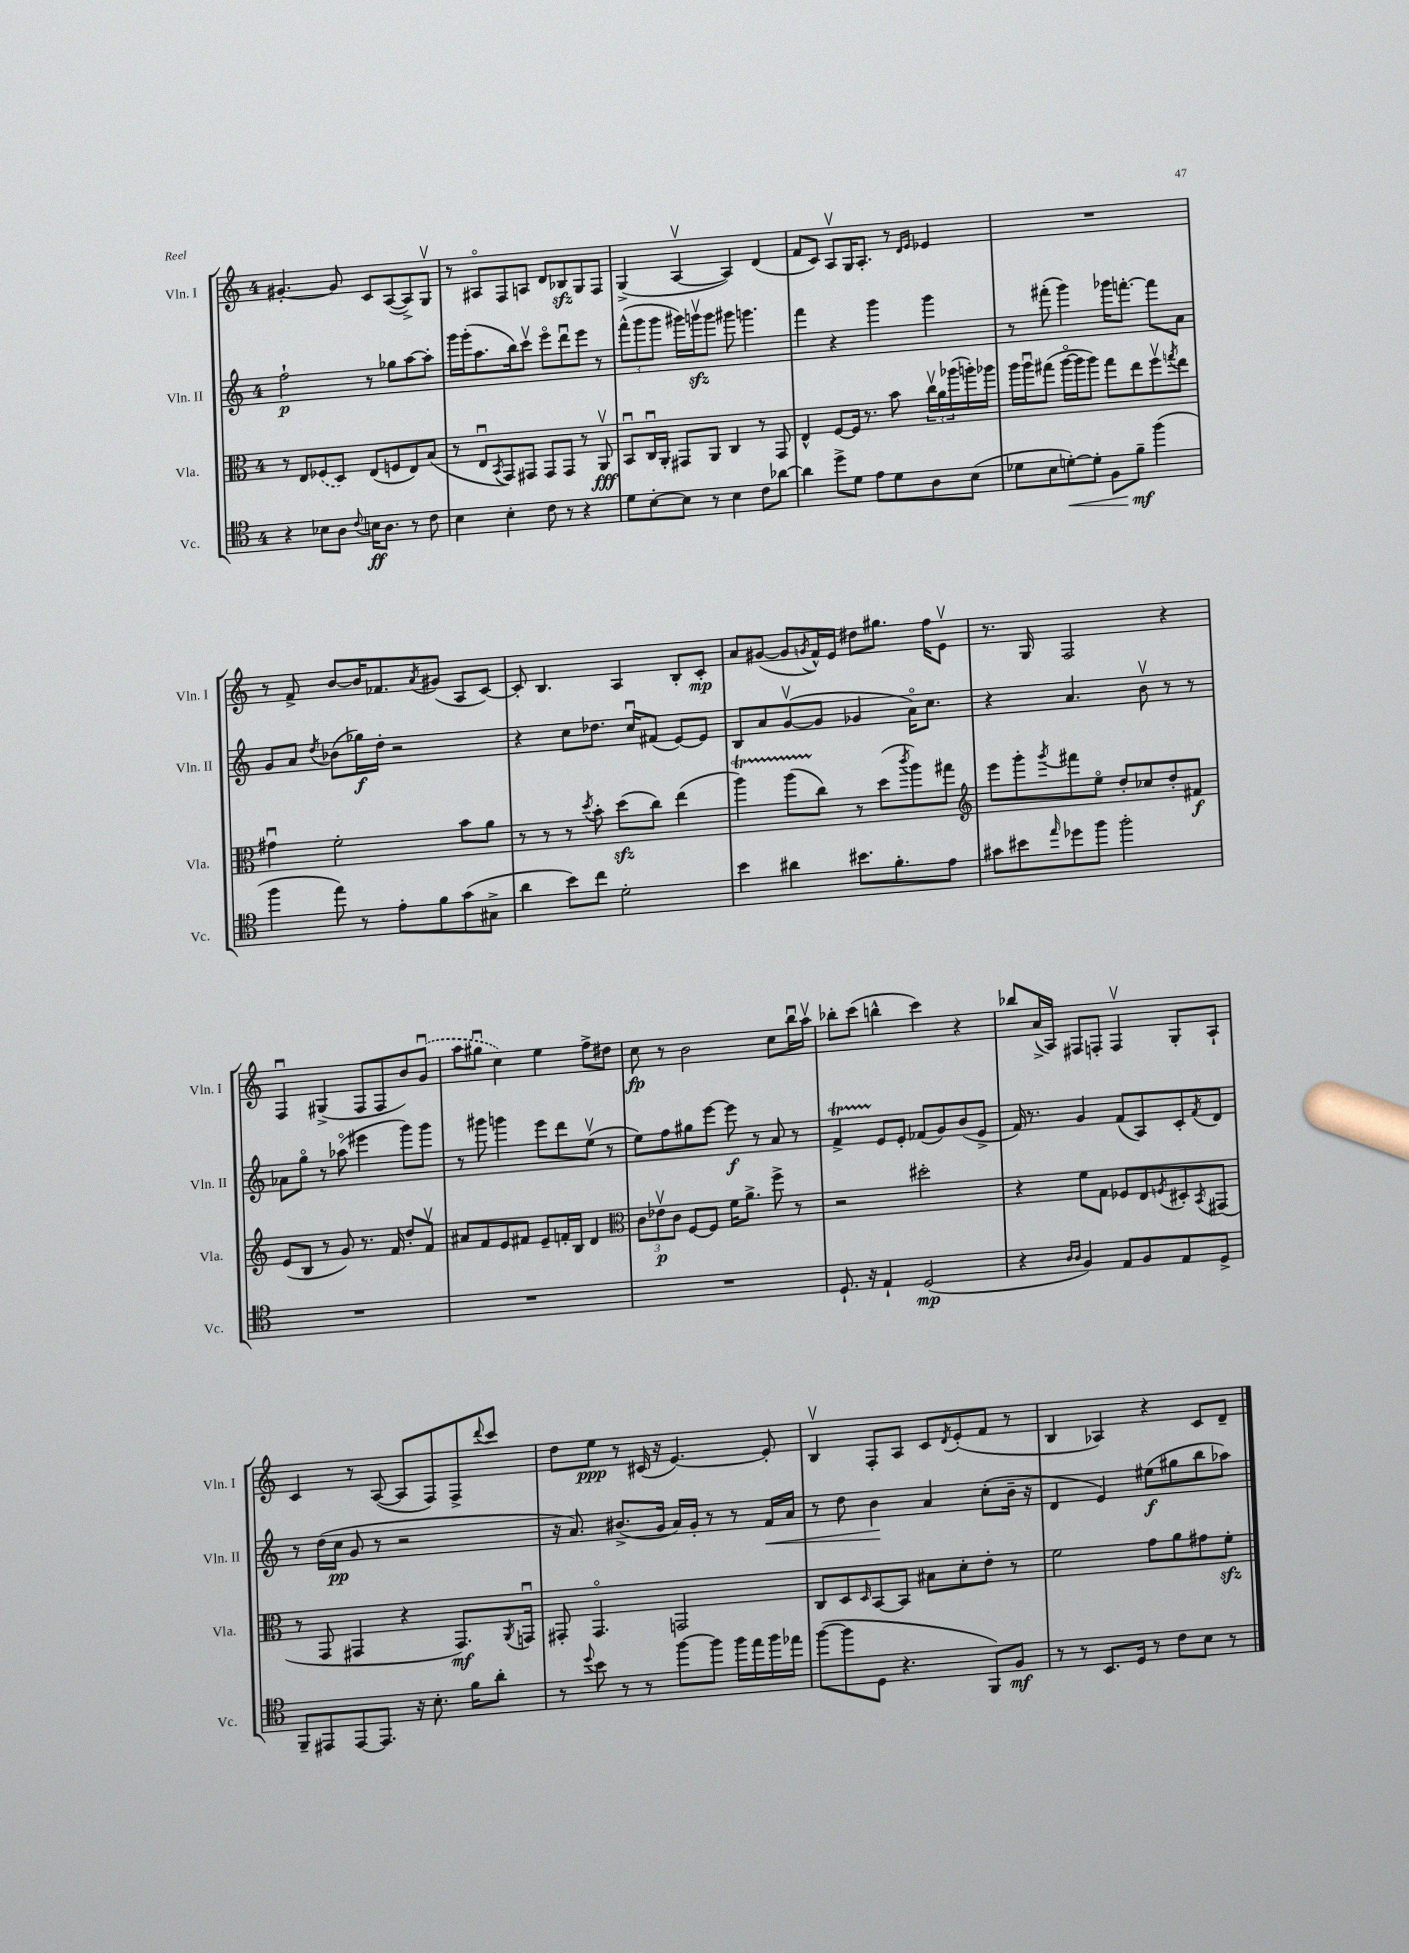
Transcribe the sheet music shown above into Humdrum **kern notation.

**kern	**kern	**kern	**kern
*staff4	*staff3	*staff2	*staff1
*clefC4	*clefC3	*clefG2	*clefG2
*k[]	*k[]	*k[]	*k[]
*M4/4	*M4/4	*M4/4	*M4/4
4r	8r	2ff`	[4.g#'
.	8E	.	.
8B-	(8F-	.	.
8A	8D)	.	8g#]
8qqc	.	.	.
16B	(8E	8r	8c
8.A	.	.	.
.	8F	8gg-	([8A
8r	8E)	[8aa	8A^])
8c	(8B	8aa']	8Gv
=	=	=	=
4B	8r	16ggg	8r
.	.	(16ggg'	.
.	8Eu	8.aa	8A#o
.	8qBB	.	.
4B'	8GG)	.	8F
.	.	16bb)	.
.	8GG#	8cccv	8A
8c	8GG#	8eeeo	8d
8r	8GG#	8dddu	8B-
4r	8r	8eee	8G
.	8AAv	8r	8F
=	=	=	=
8d	8BBu	(12fff^^	(4G^
.	.	12ggg	.
[8B'	16Cu	.	.
.	.	12ggg	.
.	16AA'	.	.
8B]	8GG#	16ggg#)	[4Av
.	.	16gggv	.
8r	8AA	8ggg	.
4B	4C	8ggg#	4A])
.	.	4.ggg	.
8c	8r	.	(4d
[8a-	8GG#	.	.
=	=	=	=
4a-]	4E^^	4fff	8f
.	.	.	8c)
8dd^	[8F	4r	8Av
8d	16F]	.	16G
.	8.r	.	8.A'
8e	.	4ggg	.
8d	8b	.	8r
.	.	.	16qqd
.	.	.	16qqe
8A	24ccv	4ggg	4e-
.	24a	.	.
.	(24aa-	.	.
(8B	16aa')	.	.
.	16aa-	.	.
=	=	=	=
8d-	16aa	8r	1r
.	16aau	.	.
8B	(8gg#	(8fff#'	.
[8d')	[16aao	4ggg)	.
.	16aa]	.	.
8d']	8aa)	.	.
8F	8gg#	16ggg-	.
.	.	[8.fff'	.
8f~	8ee	.	.
(4ff	8ffv	8fff]	.
.	8qgg	.	.
.	8ee	8a	.
=	=	=	=
4ff	4g#u	8g	8r
.	.	8a	8f^
.	.	8qdd	.
8ee)	2f'	(8b-	[8b
8r	.	16gg-)	16b]
.	.	16dd'	8.f-
8e'	.	2r	.
.	.	.	8qa
8f	.	.	(8g#
(8g	8b	.	8A
8G#^	8a	.	[8c)
=	=	=	=
4a	8r	4r	8c']
.	8r	.	4.B
8b)	8r	8cc	.
.	8qdd	.	.
8cc	8b'	8.dd-	.
2d'	(8dd	.	4A
.	.	16ccu	.
.	8cc)	(8f#	.
.	(4ee	[8e)	8B'
.	.	8e]	8c'
=	=	=	=
4b	4aa)	8B	8a
.	.	8a	([8g#
4a#	(8aa	([8gv	8g#]
.	.	.	8qg
.	8cc)	8g]	16f^^)
.	.	.	16e
8.b#	8r	4g-	8dd#
.	(8dd	.	8.gg#
8.f'	.	.	.
.	8qccc	.	.
.	8aa)	16ao)	.
.	.	8.cc	16ff
8e	8gg#	.	8ev
=	=	=	=
*	*clefG2	*	*
8g#	8eee	4r	8.r
8b#	8ggg'	.	.
.	.	.	16G
16qqee	8qggg	.	.
8dd-	8fff#	4.a	2F
8ff	8eeo	.	.
2ff'	8dd'	.	.
.	8cc-	8bv	.
.	8dd'	8r	4r
.	8f#	8r	.
=	=	=	=
1r	(8e	8a-	4Fu
.	8B	8ggo	.
.	8r	8r	(4G#^
.	8g)	(8aa-o	.
.	8.r	4eee#	8F
.	.	.	8F
.	16f	.	.
.	8dd'	8ggg)	8b)
.	8fv	8ggg	(8gu
=	=	=	=
1r	8a#	8r	8aa
.	8f	8ggg#	8gg#u
.	8e	4ggg	4cc)
.	8f#	.	.
.	8e~	8eee	4ee
.	16f'	8ddd	.
.	16B	.	.
.	4d	(8eev	8ff^
.	.	8r	8dd#
=	=	=	=
*	*clefC3	*	*
1r	12c	8ee)	8cc
.	12e-v	.	.
.	.	8ff	8r
.	12c	.	.
.	[8F	8gg#	2b
.	8F]	[8eee	.
.	16f	8eee]	.
.	8.a^	.	.
.	.	8r	.
.	8ff^	8a	8cc
.	8r	8r	16bbu
.	.	.	16aav
=	=	=	=
8.D`	2r	4f^	8bb-'
.	.	.	(8ccc
16r	.	.	.
4E`	.	8e	4bb^^
.	.	8e'	.
(2D	2dd#'	(8f-	4ccc)
.	.	8g)	.
.	.	(8b	4r
.	.	8e^	.
=	=	=	=
4r	4r	16f)	8bb-
.	.	8.r	.
.	.	.	(16a^
.	.	.	16A)
16qqA	.	.	.
16qqA	.	.	.
4F)	8f	4g	8F#
.	8G	.	8F'
8E	8F-	(8f	4Fv
8F	8E	8A)	.
.	8qF	.	.
8E	8D#'	8c'	8G'
.	8qBB	8qf	.
8D^	(8GG#	8d	8A`
=	=	=	=
8FF~	8r	8r	4c
8EE#	8GG	(16dd	.
.	.	16cc	.
[8EE#	4GG#	8g	8r
8.EE#]	.	8r	([8A
.	4r	2r	8A]
16r	.	.	.
8.B'	.	.	8F)
.	8.GG#)	.	8F^
16f	.	.	.
.	.	.	8qqddd
8a'	.	.	8ccc
.	8qAA	.	.
.	16GGu	.	.
=	=	=	=
8r	8GG#'	16r	8dd
.	.	8.a)	.
8qqdd	.	.	.
8b	4.GG#o	.	8ee
8r	.	(8.b#^	8r
8r	.	.	(16c#
.	.	16g	16r
[8ff	2GG	16a)	[4.e)
.	.	16g'	.
8ff]	.	8r	.
16ff	.	8r	.
16ee	.	.	.
16ff	.	16f	8e']
16ee-	.	16a	.
=	=	=	=
([8ff	8C	8r	4Bv
8ff]	8D	8dd	.
.	16qqD	.	.
8D	[8BB	4b	8F'
4.r	8BB]	.	8A
.	8B#	4a	8c
.	.	.	8qd
.	8d'	.	(8e'
8FF)	8e'	(8cc'	8f
8F	8r	16b~	8r
.	.	16r	.
=	=	=	=
8r	2f	4d	4B
8r	.	.	.
8.BB	.	4e)	4A-)
16D	.	.	.
8r	8g	(8ee#	4r
8c	8a	8gg#	.
8B	8g#	8bb	8c
8r	8f'	8aa-)	8d~
==	==	==	==
*-	*-	*-	*-
